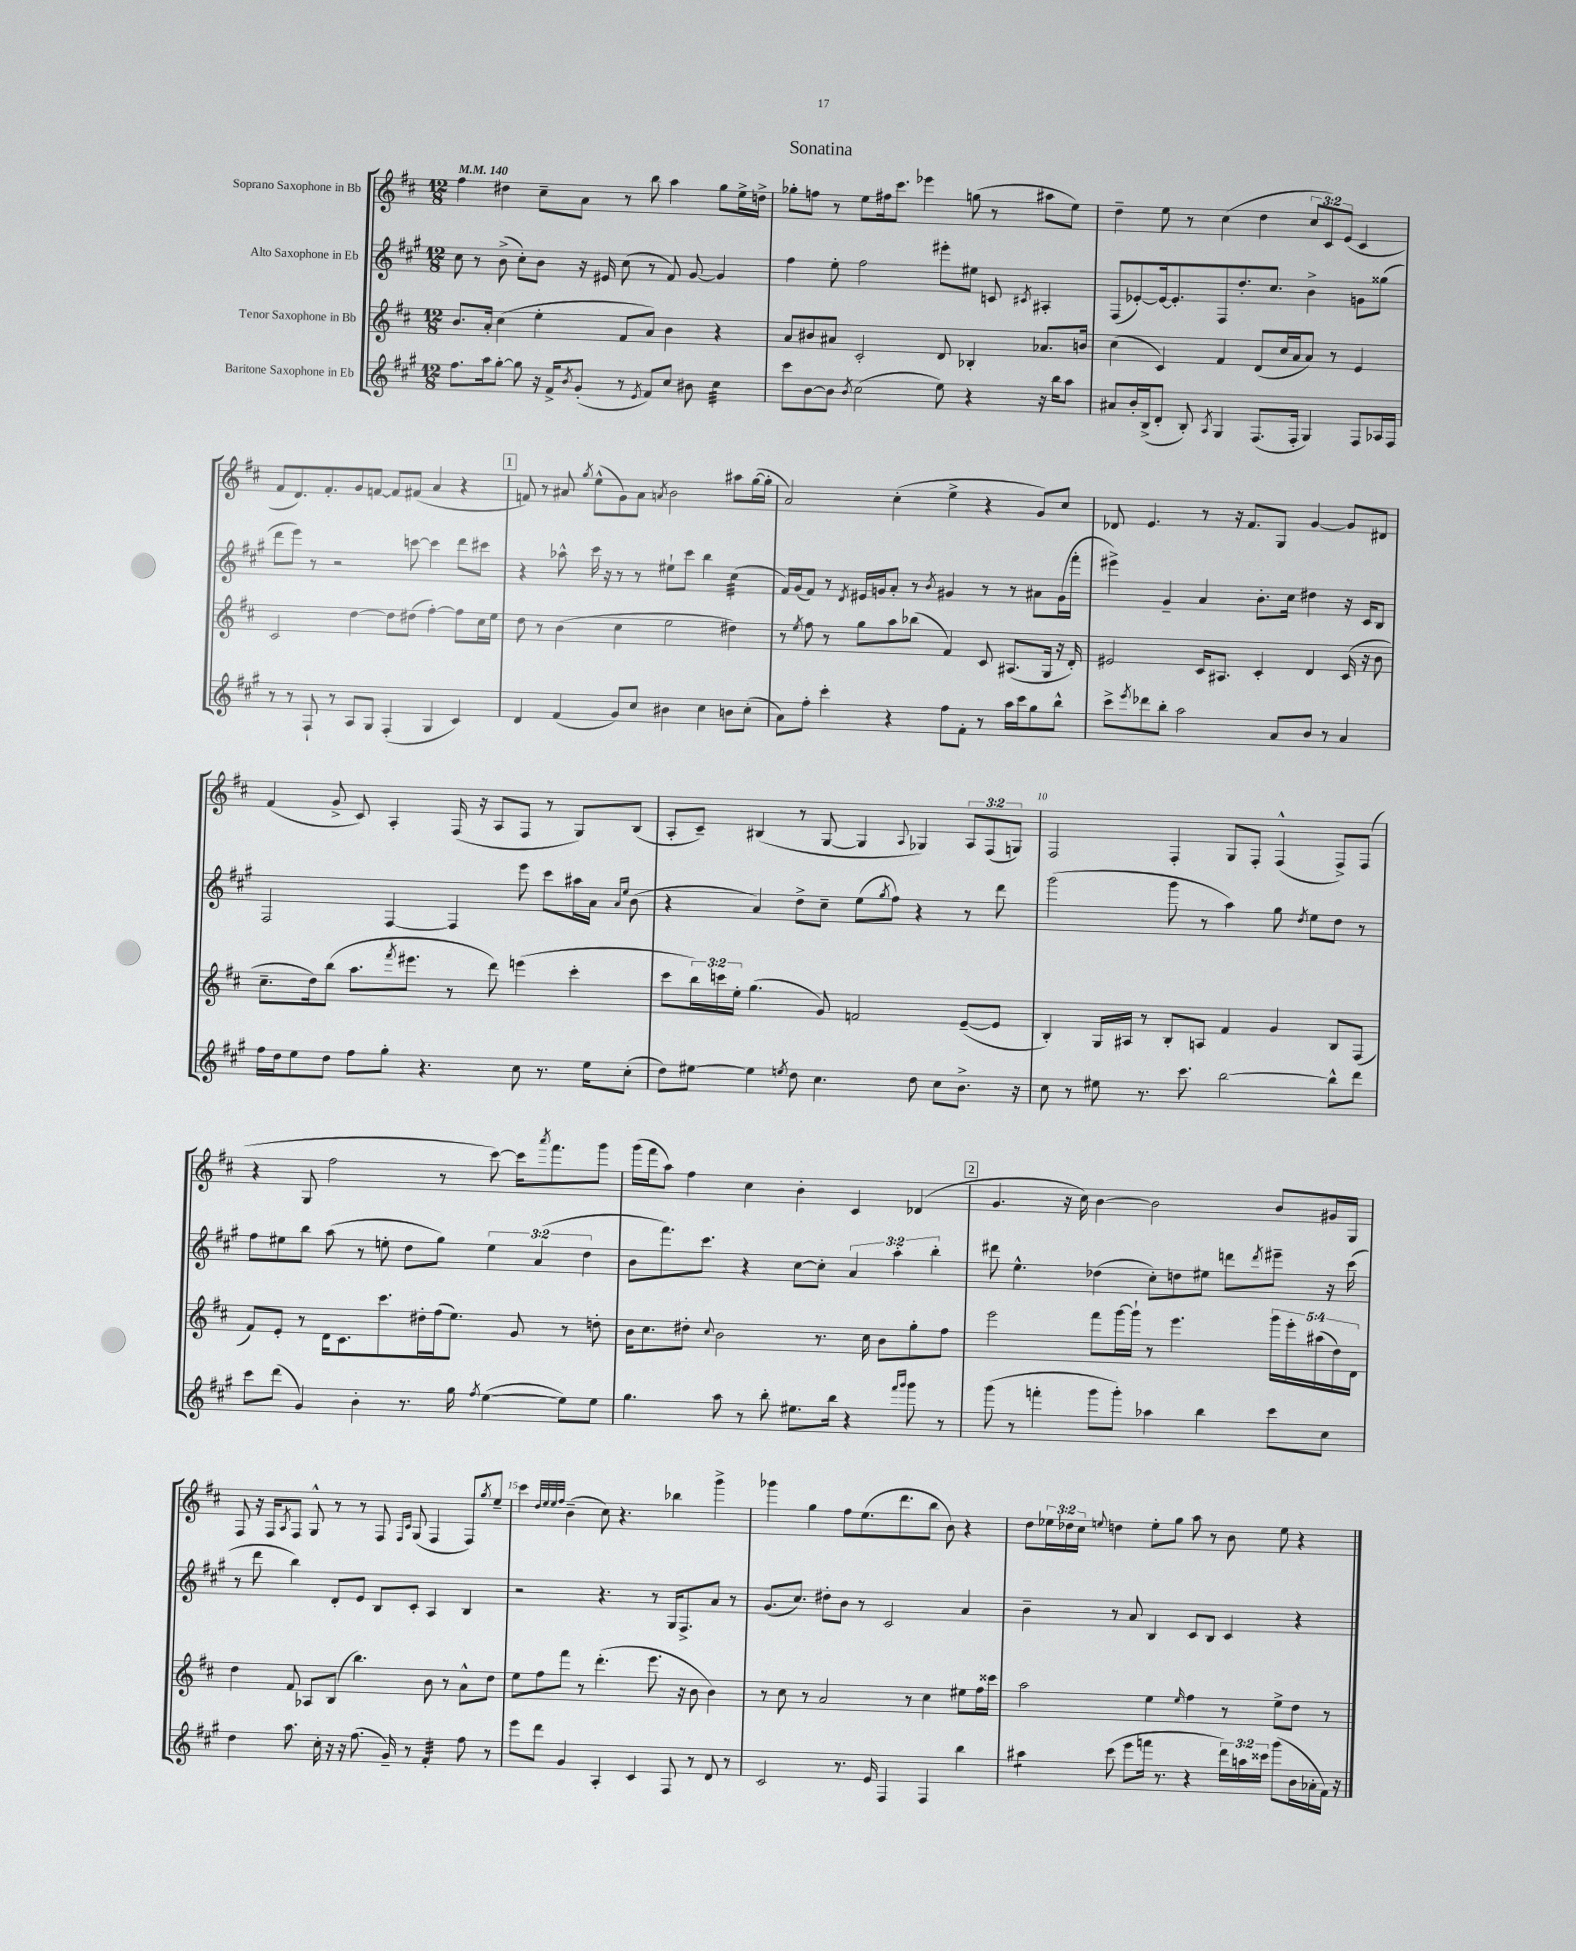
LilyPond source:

\header { title = "Sonatina" }
<<
\new StaffGroup <<
\new Staff = "s0" \with { instrumentName = "Soprano Saxophone in Bb" } {
    \clef treble \key d \major \numericTimeSignature \time 12/8 \override Staff.TupletNumber.text = #tuplet-number::calc-fraction-text \tempo 4 = 140
    fis''4 dis''4 cis''8-- a'8 r8 b''8 a''4 g''8 e''16-> d''16-> |
    ges''8-. f''8 r8 e''8 fis''16 cis'''8. ees'''4 g''8( r8 ais''8 e''8) |
    d''4-- e''8 r8 cis''4( d''4 \tuplet 3/2 { cis''8 cis'8) e'8( } cis'4 |
    fis'8 d'8.) fis'8.-. g'8 f'8~ f'8 fis'8( a'4 r4 |
    \mark \markup { \box "1" } f'8) r8 ais'8 \acciaccatura { g''8 } e''8-^( g'8) ais'8 \acciaccatura { a'8 } b'2 ais''8 g''16~( g''16-. |
    a'2) cis''4-.( e''4-> r4 g'8) cis''8 |
    des'8 e'4. r8 r16 fis'8. g8 g'4~ g'8 dis'8 |
    fis'4( g'8-> cis'8) a4-. fis16( r16 a8 fis8 r8 g8) b8( |
    a8-. cis'8--) bis4( r8 g8~ g4 \appoggiatura { a8 } ges4) \tuplet 3/2 { a8 fis8( g8) } |
    fis2 fis4-. g8 fis8-. fis4-^( fis8->) fis8( |
    r4 g8 fis''2 r8 cis'''8~) cis'''16 \acciaccatura { a'''8 } fis'''8. g'''8 |
    g'''16( fis'''16 a''8) fis''4 cis''4 b'4-. cis'4 des'4( |
    \mark \markup { \box "2" } g'4. r16 cis''16) b'4~ b'2 b'8 gis'16 g16 |
    fis8 r16 fis16 \acciaccatura { a8 } fis8 g8-^ r8 r8 fis8 \grace { fis16 cis'16 } g8( fis4 fis8) \acciaccatura { g''8 } e''8-- |
    cis'''4 \grace { d''32 e''32 e''32 fis''32 } b'4--( cis''8) r4. bes''4 g'''4-> |
    ges'''4 g''4 fis''8 e''8.( d'''8. b''8 b'8) r4 |
    d''8 \tuplet 3/2 { ees''16 des''16 cis''16 } \appoggiatura { e''8 } d''4 e''8-. g''8 a''8 r8 b'8 e''8 r4 \bar "|." |
}
\new Staff = "s1" \with { instrumentName = "Alto Saxophone in Eb" } {
    \clef treble \key a \major \numericTimeSignature \time 12/8 \override Staff.TupletNumber.text = #tuplet-number::calc-fraction-text
    cis''8 r8 b'8->( cis''8-.) b'8 r16 eis'16 cis''8( r8 fis'8) gis'8~ gis'4 |
    fis''4 e''8-. fis''2 eis'''8-. eis''8 c'8 \acciaccatura { cis'8 } ais4-. |
    fis8( ees'8~-.) ees'16~ ees'8.-. fis8 d''8.-. cis''8. b'4-> g'8 gisis''8( |
    d'''8 e'''8) r8 r2 c'''8~ c'''4 d'''8 cis'''8 |
    \mark \markup { \box "1" } r4 aes''8-^ cis'''16 r16 r8 r8 eis''8-! cis'''8 b''4 cis''4:32( |
    fis'16) gis'16( fis'8) r8 \acciaccatura { d'8 } eis'16 g'16 a'8-. r8 \acciaccatura { b'8 } gis'4 r8 r8 ais'8 gis'16( fis'''16-. |
    eis'''4->) gis'4-- a'4 b'8.-. cis''16 dis''4 r16 cis'16 b8 |
    fis2 fis4~ fis4 e'''8 cis'''8 ais''16 a'16 \grace { a'16 e''16 } b'8( |
    r4 a'4) d''8-> cis''8-- e''8( \acciaccatura { gis''8 } fis''8) r4 r8 d'''8 |
    gis'''2( gis'''8 r8 a''4) gis''8 \acciaccatura { d''8 } e''8 d''8 r8 |
    fis''8 eis''8 b''8 a''8( r8 e''8-. d''8 gis''8) \tuplet 3/2 { e''4 a'4( d''4 } |
    b'8 fis'''8.) cis'''8. r4 cis''8~ cis''8-. \tuplet 3/2 { a'4 a''4-. b''4-. } |
    \mark \markup { \box "2" } dis'''8 e''4.-^ des''4( cis''8-.) d''8 eis''8 d'''8 \acciaccatura { d'''8 } eis'''8-- r16 cis'''16( |
    r8 d'''8 b''4) d'8-. e'8 b8 cis'8-. a4 b4 |
    r2 r4. r8 gis16 fis8.-> a'8 r8 |
    gis'8.( cis''8.) dis''8-. b'8 r8 cis'2 a'4 |
    b'4-- r8 a'8 b4 cis'8 b8 cis'4 r4 \bar "|." |
}
\new Staff = "s2" \with { instrumentName = "Tenor Saxophone in Bb" } {
    \clef treble \key d \major \numericTimeSignature \time 12/8 \override Staff.TupletNumber.text = #tuplet-number::calc-fraction-text
    b'8. a'16-. cis''4( e''4-. fis'8 a'8) b'4 r4 |
    a'8 bis'8 ais'8 cis'2-. d'8 bes4-. aes'8. b'16 |
    cis''4( cis'4) fis'4 d'8( cis''16 a'16 a'8) r8 e'4 |
    cis'2 d''4~ d''8 dis''8( fis''4~-.) fis''8 cis''16 e''16 |
    \mark \markup { \box "1" } d''8 r8 b'4( cis''4 e''2 dis''4) |
    r8 \acciaccatura { e''8 } fis''8 r8 g''8 a''8 bes''8( fis'4) cis'8 ais8.( g16 r16 d'16-.) |
    eis'2 cis'16 ais8. cis'4-. d'4 cis'16( r16 b'8 |
    cis''8.-- d''16) b''8( a''8. \acciaccatura { fis'''8 } eis'''8. r8 d'''8) e'''4( cis'''4-. |
    cis'''8 \tuplet 3/2 { b''16) c'''16 e''16-. } g''4.( g'8) f'2 e'8~--( e'8 |
    b4-.) g16 ais16 r8 b8-. a8 fis'4 g'4 b8 fis8( |
    fis'8) e'8-. r8 d'16 cis'8. cis'''8. dis''16-. fis''16( e''8.) g'8 r8 d''8-. |
    b'16 cis''8. dis''8-. \appoggiatura { cis''8 } b'2 r8. cis''16 b'8 g''8-. fis''8 |
    \mark \markup { \box "2" } e'''2 fis'''8 g'''16~ g'''16-! r8 e'''4. \tuplet 5/4 { g'''16 e'''16-. ais''16( d''16) d'16 } |
    d''4 fis'8 aes8 b8( b''4.) b'8 r8 a'8-^ d''8 |
    e''8 fis''8 fis'''8 r8 d'''4.-.( e'''8. r16 b'8 b'4) |
    r8 cis''8 r8 a'2 r8 cis''4 eis''8 fis''16 cisis'''16 |
    a''2 e''4 \grace { e''16 } fis''4 r8 e''8-> d''8 r8 \bar "|." |
}
\new Staff = "s3" \with { instrumentName = "Baritone Saxophone in Eb" } {
    \clef treble \key a \major \numericTimeSignature \time 12/8 \override Staff.TupletNumber.text = #tuplet-number::calc-fraction-text
    fis''8. a''16 gis''8~-. gis''8 r16 fis'16-> \acciaccatura { b'8 } gis'8-.( r8 \acciaccatura { e'8 } fis'8) cis''8 bis'8 cis''4:32 |
    cis'''8 b'8~ b'8 \acciaccatura { b'8 } cis''2( e''8) r4 r16 b''16 a''8 |
    ais'8 b'16-. b16->( d'8-. b8-.) \acciaccatura { a8 } gis4 fis8.( fis16-. gis4) fis8 aes16 fis16 |
    r8 r8 fis8-! r8 a8 gis8 fis4-.( gis4 cis'4) |
    \mark \markup { \box "1" } d'4 fis'4( gis'8) cis''8 bis'4 cis''4 b'8 cis''8-.( |
    a'8) fis''8-. cis'''4-. r4 fis''8 fis'8-. r8 a''16 cis'''16 gis''8 b''8-^ |
    cis'''8-> \acciaccatura { e'''8 } des'''8 b''8-. a''2 a'8 b'8 r8 a'4 |
    fis''16 d''16 e''8 d''8 fis''8 gis''8-. r4. cis''8 r8. e''16 cis''8-.( |
    d''8) eis''8~ eis''4 \acciaccatura { e''8 } d''8 cis''4. d''8 cis''8 b'8.-> r16 |
    cis''8 r8 eis''8 r8. cis'''8. b''2~ b''8-^ d'''8 |
    cis'''8 d'''8( gis'4) b'4-. r8. gis''16 \acciaccatura { fis''8 } e''4~( e''8) e''8 |
    gis''4. a''8 r8 b''8-. eis''8. b''16 r4 \grace { fis'''16 gis'''16 } gis'''8 r8 |
    \mark \markup { \box "2" } gis'''8( r8 f'''4-. gis'''8 gis'''8-.) aes''4 b''4 cis'''8 cis''8 |
    d''4 a''8. cis''16-. r16 r16 fis''8.( gis'16--) r8 fis'4:32-. fis''8 r8 |
    e'''8 d'''8 gis'4 a4-. cis'4 fis8 r8 d'8 r8 |
    cis'2 r8. e'16 fis4 fis4 b''4 |
    ais''4:8 cis'''8( e'''8 f'''16 r8. r4 \tuplet 3/2 { d'''16) a''16 cisis'''16 } gis'''8( b'16 aes'16-. fis'16) r16 \bar "|." |
}
>>
>>
\layout { \context { \Score \override BarNumber.break-visibility = ##(#f #t #t) barNumberVisibility = #(every-nth-bar-number-visible 5) } }
